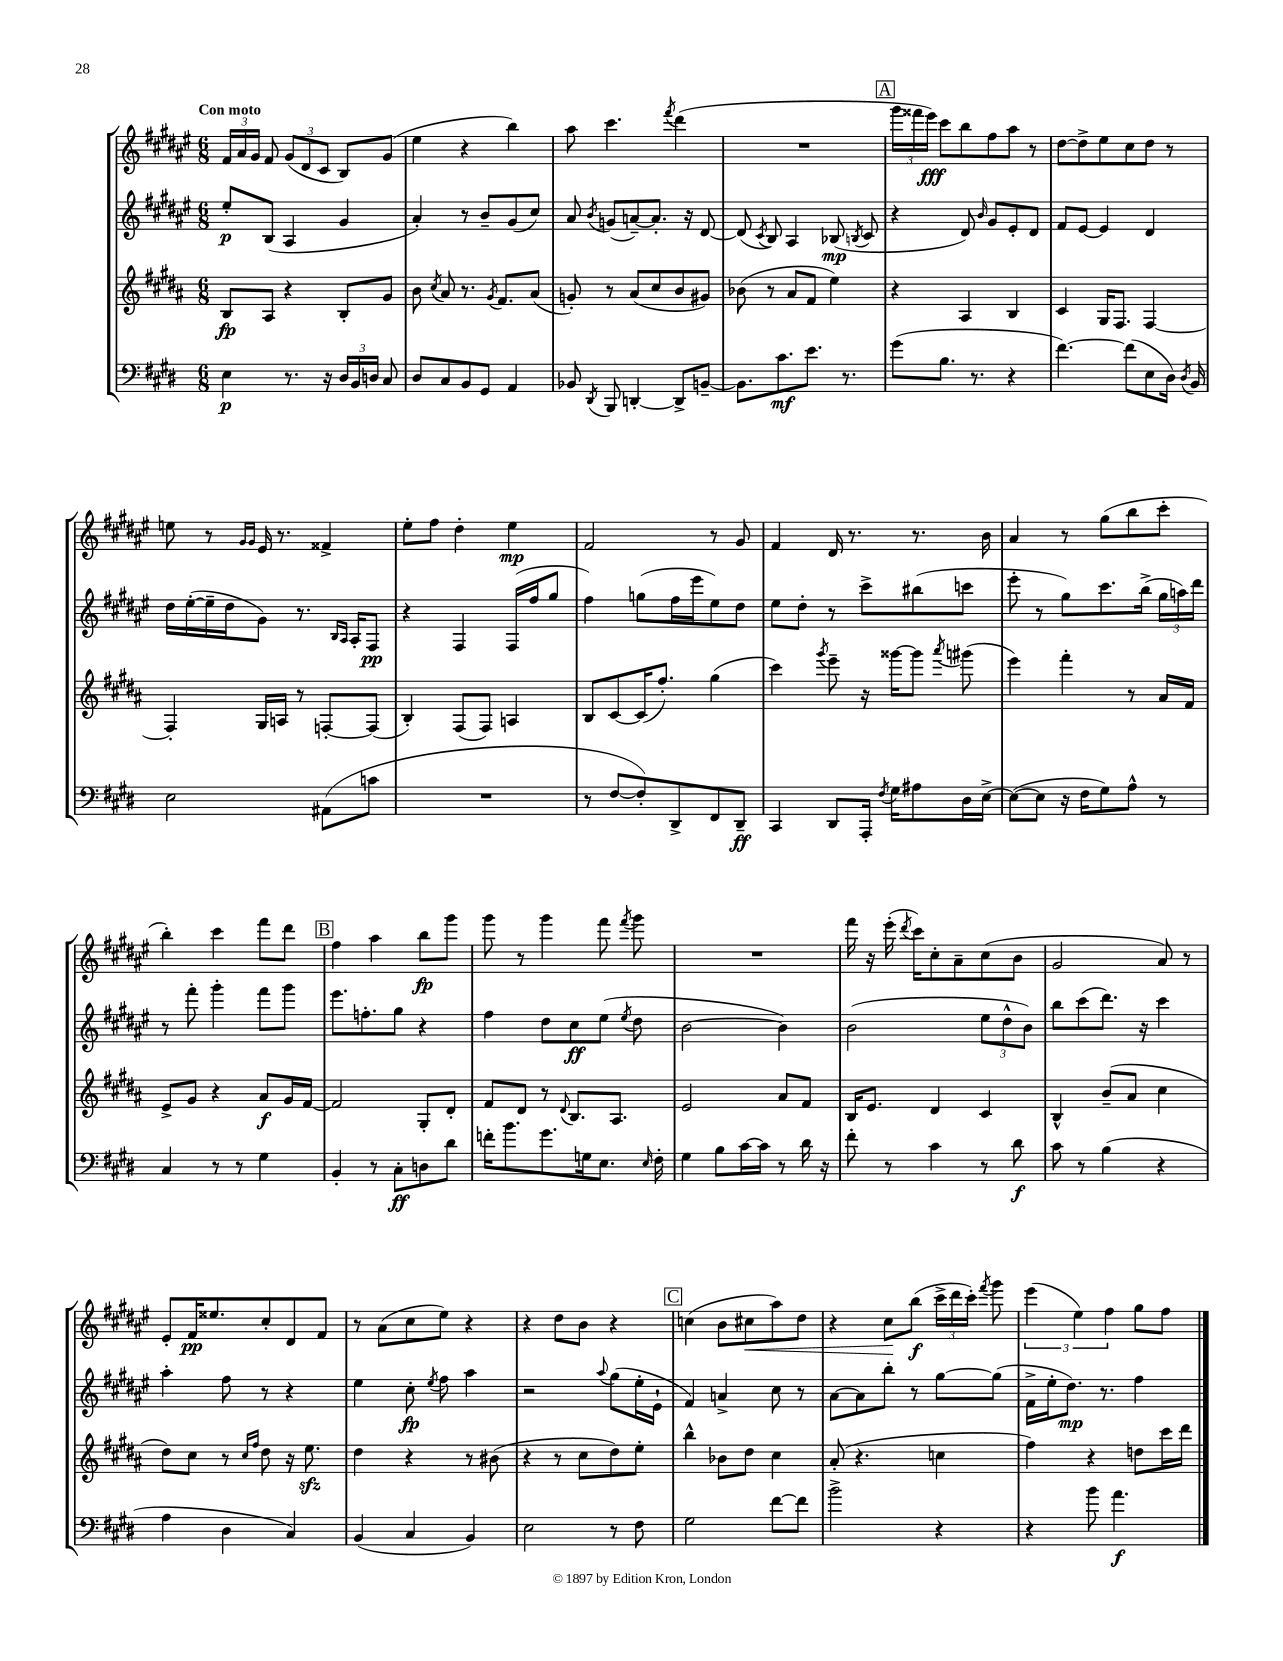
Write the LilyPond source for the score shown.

<<
\new StaffGroup <<
\new Staff = "s0" {
    \clef treble \key fis \major \numericTimeSignature \time 6/8 \tempo "Con moto"
    \autoBeamOff \tuplet 3/2 { fis'16[ ais'16 gis'16] } fis'8 \tuplet 3/2 { gis'8[( dis'8 cis'8] } b8[) gis'8]( |
    eis''4 r4 b''4) |
    ais''8 cis'''4. \acciaccatura { fis'''8 } dis'''4( |
    R2. |
    \mark \markup { \box "A" } \tuplet 3/2 { gis'''16[ fisis'''16 eis'''16]\fff) } cis'''8[ b''8 fis''8 ais''8] r8 |
    dis''8[~ dis''8-> eis''8 cis''8 dis''8] r8 |
    e''8 r8 \grace { gis'16[ gis'16] } eis'16 r8. fisis'4-> |
    eis''8[-. fis''8] dis''4-. eis''4\mp |
    fis'2 r8 gis'8 |
    fis'4 dis'16 r8. r8. b'16 |
    ais'4 r8 gis''8[( b''8 cis'''8]-. |
    b''4-.) cis'''4 fis'''8[ dis'''8] |
    \mark \markup { \box "B" } fis''4 ais''4 b''8[\fp gis'''8] |
    gis'''8 r8 gis'''4 fis'''8 \acciaccatura { fis'''8 } gis'''8 |
    R2. |
    fis'''16 r16 eis'''16-.( \acciaccatura { dis'''8 } cis'''16[) cis''8-. ais'8-- cis''8( b'8] |
    gis'2 ais'8) r8 |
    eis'8[-. fis'16\pp eisis''8. cis''8-. dis'8 fis'8] |
    r8 ais'8[( cis''8 eis''8]) r4 |
    r4 dis''8[ b'8] r4 |
    \mark \markup { \box "C" } c''4( b'8[ cis''8\< ais''8) dis''8] |
    r4 cis''8[\! b''8]\f( \tuplet 3/2 { cis'''16[-> dis'''16 cis'''16]-.) } \acciaccatura { fis'''8 } gis'''8 |
    \tuplet 3/2 { eis'''4( eis''4) fis''4 } gis''8[ fis''8] \bar "|." |
}
\new Staff = "s1" {
    \clef treble \key fis \major \numericTimeSignature \time 6/8
    \autoBeamOff eis''8[-.\p b8]( ais4 gis'4 |
    ais'4-.) r8 b'8[-- gis'8( cis''8]) |
    ais'8 \acciaccatura { b'8 } g'8[( a'8~--) a'8.]-. r16 dis'8~ |
    dis'8( \acciaccatura { cis'8 } b8) ais4 bes8\mp( \acciaccatura { b8 } cis'8 |
    \mark \markup { \box "A" } r4 dis'8) \grace { b'16 } gis'8[ eis'8-. dis'8] |
    fis'8[ eis'8]~ eis'4 dis'4 |
    dis''16[ eis''16~-.( eis''16-- dis''16 gis'8]) r8. \grace { b16[ ais16] } ais16[-. fis8]\pp |
    r4 fis4 fis16[( fis''16 gis''8] |
    fis''4) g''8[( fis''16 eis'''16 eis''8) dis''8] |
    eis''8[ dis''8]-. r8 cis'''8[-> bis''8( c'''8] |
    eis'''8-. r8 gis''8[) cis'''8. b''16]->( \tuplet 3/2 { gis''16[ a''16) dis'''16] } |
    r8 fis'''8-. gis'''4-. fis'''8[ gis'''8] |
    \mark \markup { \box "B" } eis'''8.[ f''8.-. gis''8] r4 |
    fis''4 dis''8[ cis''8\ff eis''8]( \acciaccatura { eis''8 } dis''8 |
    b'2~ b'4) |
    b'2( \tuplet 3/2 { eis''8[ dis''8-^ b'8]) } |
    b''8[ cis'''8( dis'''8.]) r16 cis'''4 |
    ais''4-. fis''8 r8 r4 |
    eis''4 cis''8-.\fp \acciaccatura { eis''8 } fis''8 ais''4 |
    r2 \appoggiatura { ais''8 } gis''8[( eis''16-. eis'16]-! |
    \mark \markup { \box "C" } fis'4) a'4-> cis''8 r8 |
    ais'8[~ ais'8 b''8]-. r8 gis''8[~ gis''8]( |
    fis'16[-> eis''16-. dis''8.]\mp) r8. fis''4 \bar "|." |
}
\new Staff = "s2" {
    \clef treble \key b \major \numericTimeSignature \time 6/8
    \autoBeamOff b8[\fp ais8] r4 b8[-. gis'8] |
    b'8 \acciaccatura { cis''8 } ais'8 r8. \acciaccatura { gis'8 } fis'8.[ ais'8]( |
    g'8-.) r8 ais'8[( cis''8 b'8 gis'8]) |
    bes'8( r8 ais'8[ fis'8] e''4) |
    \mark \markup { \box "A" } r4 ais4 b4 |
    cis'4 gis16[ fis8.] fis4~ |
    fis4-. gis16[ a16] r8 f8[~-. f8]( |
    b4-.) fis8[( fis8]) a4 |
    b8[ cis'8~ cis'16( fis''8.]-.) gis''4( |
    cis'''4) \acciaccatura { gis'''8 } e'''8-- r16 gisis'''16[~ gisis'''8] \acciaccatura { ais'''8 } gis'''8( |
    e'''4) fis'''4-. r8 ais'16[ fis'16] |
    e'8[-> gis'8] r4 ais'8[\f gis'16 fis'16]~ |
    \mark \markup { \box "B" } fis'2 gis8[-. dis'8]-. |
    fis'8[ dis'8] r8 \appoggiatura { dis'8 } b8.[ ais8.] |
    e'2 ais'8[ fis'8] |
    b16[ e'8.] dis'4 cis'4 |
    b4-^ b'8[--( ais'8] cis''4 |
    dis''8[) cis''8] r8 \grace { cis''16[ fis''16] } dis''8 r16 e''8.\sfz |
    dis''4 r4 r8 bis'8( |
    r4 r8 cis''8[ dis''8) e''8]-. |
    \mark \markup { \box "C" } b''4-^ bes'8[ dis''8] cis''4 |
    ais'8-.( r4. c''4 |
    fis''4) r4 d''8[ cis'''16 dis'''16] \bar "|." |
}
\new Staff = "s3" {
    \clef bass \key e \major \numericTimeSignature \time 6/8
    \autoBeamOff e4\p r8. r16 \tuplet 3/2 { dis16[ b,16 d16] } cis8 |
    dis8[ cis8 b,8 gis,8] a,4 |
    bes,8 \acciaccatura { dis,8 } b,,8 d,4~-. d,8[-> b,8]~-- |
    b,8.[ cis'8.\mf e'8.] r8. |
    \mark \markup { \box "A" } gis'8[( b8.] r8. r4 |
    fis'4.~) fis'8[( e8 dis16]) \acciaccatura { dis8 } b,16 |
    e2 ais,8[( c'8] |
    R2. |
    r8 fis8[~ fis8-.) dis,8-> fis,8 dis,8]--\ff |
    cis,4 dis,8[ a,,16]-. \acciaccatura { fis8 } gis16[ ais8 dis16 e16]~-> |
    e8[~( e8] r16 fis16[ gis8) a8]-^ r8 |
    cis4 r8 r8 gis4 |
    \mark \markup { \box "B" } b,4-. r8 cis8[-.\ff d8 dis'8] |
    f'16[-. b'8. gis'8. g16 e8.] \grace { e16 } fis16-. |
    gis4 b8[ cis'16~ cis'16] r8 dis'16 r16 |
    fis'8-. r8 cis'4 r8 dis'8\f |
    cis'8 r8 b4( r4 |
    a4 dis4 cis4) |
    b,4( cis4 b,4) |
    e2 r8 fis8 |
    \mark \markup { \box "C" } gis2 fis'8[~ fis'8] |
    b'2-> r4 |
    r4 b'8 a'4.\f \bar "|." |
}
>>
>>
\layout { \context { \Score \remove "Bar_number_engraver" } }
